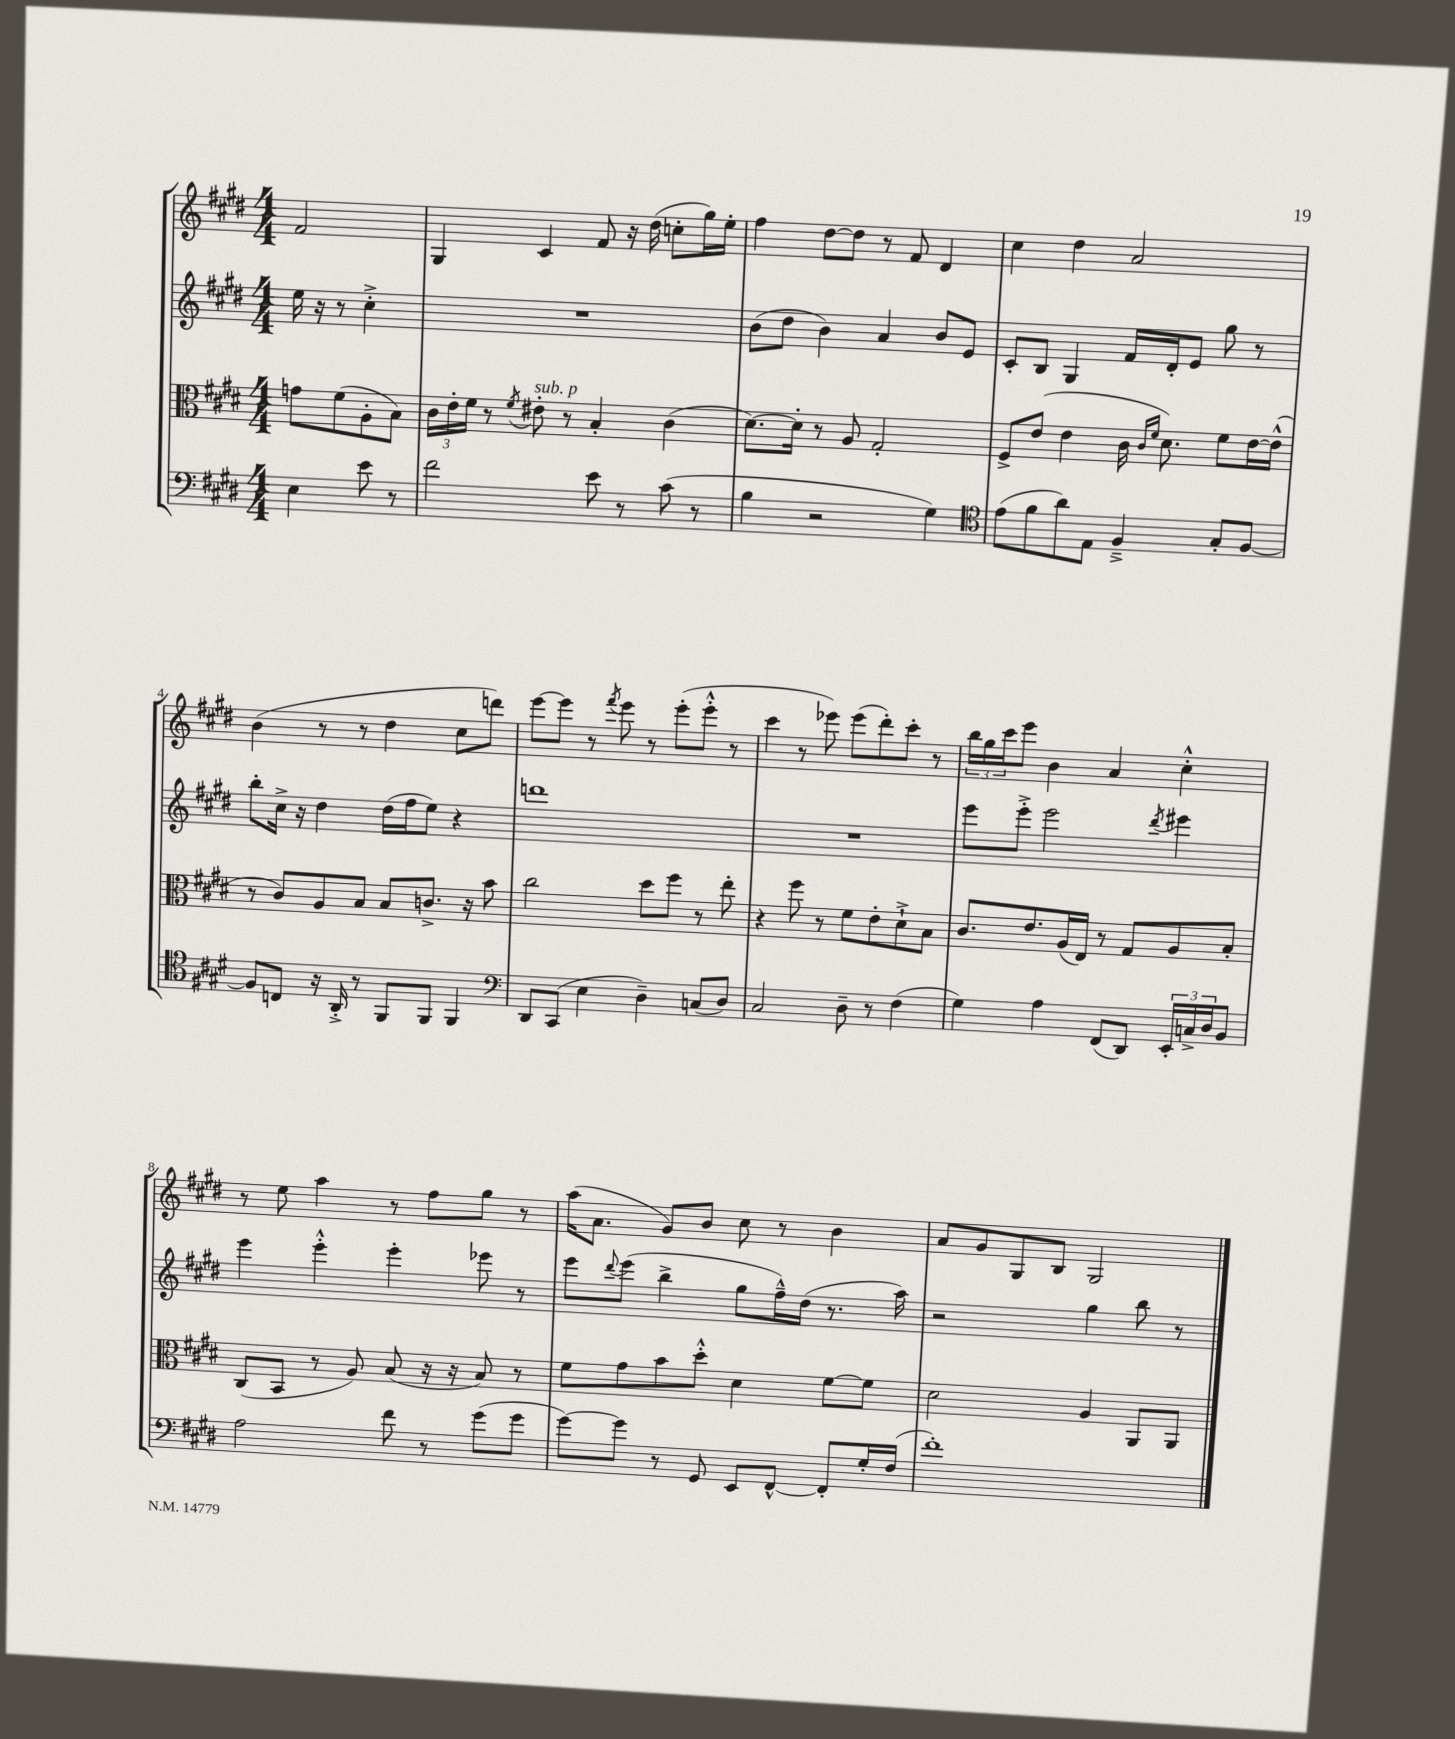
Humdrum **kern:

**kern	**kern	**kern	**kern
*part4	*part3	*part2	*part1
*staff4	*staff3	*staff2	*staff1
*clefF4	*clefC3	*clefG2	*clefG2
*k[f#c#g#d#]	*k[f#c#g#d#]	*k[f#c#g#d#]	*k[f#c#g#d#]
*M4/4	*M4/4	*M4/4	*M4/4
=	=	=	=
4E\	8gn\L	16ee\	2f#/
.	.	16r	.
.	(8f#\	8r	.
8e\	8A'\	4cc#'^\	.
8r	8B\J)	.	.
=1	=1	=1	=1
2f#\	24c#\LL	1r	4G#/
.	24e'\	.	.
.	24f#\JJ	.	.
.	8r	.	.
.	8qf#/	.	.
!	!LO:TX:a:i:t=sub. p	!	!
.	8e#X'\	.	4c#/
.	8r	.	.
8e\	4B'/	.	8f#/
8r	.	.	16r
.	.	.	(16dd#\
(8c#\	(4c#\	.	8ccn'\L
8r	.	.	16gg#\L)
.	.	.	16ee'\JJ
=2	=2	=2	=2
4B\	[8.d#\L)	(8b\L	4ff#\
.	.	8dd#\J	.
.	16d#'\Jk]	.	.
2r	8r	4b\)	[8dd#\L
.	8A/	.	8dd#\J]
.	2G#'/	4a/	8r
.	.	.	8f#/
4G#\)	.	8b/L	4d#/
.	.	8e/J	.
=3	=3	=3	=3
*clefC4	*	*	*
(8e\L	8F#^/L	8c#'/L	4cc#\
8f#\	(8e/J	8B/J	.
8a\)	4e\	4G#/	4dd#\
8E\J	.	.	.
4F#~^/	16c#\	16f#/LL	2a/
.	16qqc#/LL	.	.
.	16qqf#/JJ	.	.
.	8.d#\)	16d#'/J	.
.	.	8e/J	.
8G#'/L	8f#\L	8gg#\	.
[8F#/J	[16e\L	8r	.
.	(16e^^\JJ]	.	.
!!LO:LB:g=z
=4	=4	=4	=4
8F#/L]	8r	8bb'\L	(4b\
8Cn/J	8c#/L)	16cc#^\Jk	.
.	.	16r	.
16r	8A/	4dd#\	8r
16AA'^/	.	.	.
8r	8B/J	.	8r
8FF#/L	8B/L	(16dd#\LL	4dd#\
.	.	16ff#\J	.
8FF#/J	8.cn^/J	8ee\J)	.
4FF#/	.	4r	8cc#\L
.	16r	.	.
.	8b\	.	8dddn\J)
=5	=5	=5	=5
*clefF4	*	*	*
8DD#/L	2cc#\	1dddn	[8eee\L
(8CC#/J	.	.	8eee\J]
4E\	.	.	8r
.	.	.	8qfff#/
.	.	.	8eee\
4D#~\)	8dd#\L	.	8r
.	8ff#\J	.	(8eee'\L
(8Cn/L	8r	.	8eee'^^\J
8D#/J)	8ee'\	.	8r
=6	=6	=6	=6
2C#/	4r	1r	4ccc#\
.	8ff#\	.	8r
.	8r	.	8eee-X\)
8D#~\	8f#\L	.	(8eee-\L
8r	8e'\	.	8ddd#'\)
(4F#\	8d#`^\	.	8ccc#'\J
.	8B\J	.	8r
=7	=7	=7	=7
4G#\)	8.c#/L	8eee\L	24bb\LL
.	.	.	24gg#\
.	.	.	24ccc#\J
.	.	8eee'^\J	8eee\J
.	8.e/	.	.
4A\	.	2eee\	4b\
.	(16A/L	.	.
.	16E/JJ)	.	.
(8FF#/L	8r	.	4a/
8DD#/J)	8G#/L	.	.
.	.	8qddd#/	.
24EE'/LL	8A/	4eee#X\	4cc#'^^\
24Cn^/	.	.	.
24D#/J	.	.	.
8BB/J	8B'/J	.	.
!!LO:LB:g=z
=8	=8	=8	=8
2A\	(8C#/L	4eee\	8r
.	8BB/J	.	8ee\
.	8r	4eee'^^\	4aa\
.	8A/)	.	.
8f#\	(8B/	4eee'\	8r
8r	16r	.	8ff#\L
.	16r	.	.
(8g#\L	8B/)	8eee-X\	8gg#\J
8g#\J	8r	8r	8r
=9	=9	=9	=9
[8g#\L)	8f#\L	8eee\L	(16aa\KL
.	.	.	8.a\J
.	.	8qqddd#/	.
8g#\J]	8g#\	(8eee\J	.
8r	8b\	4bb^\	8g#/L)
8GG#/	8dd#'^^\J	.	8b/J
8EE/L	4d#\	8gg#\L	8cc#\
[8FF#^^/J	.	16ff#~^^\L)	8r
.	.	(16dd#\JJ	.
8FF#'/L]	[8f#\L	8.r	4b\
16G#'/L	8f#\J]	.	.
(16F#/JJ	.	16aa\)	.
=10	=10	=10	=10
1f#')	2d#\	2r	8a/L
.	.	.	8g#/
.	.	.	8G#/
.	.	.	8B/J
.	4A/	4gg#\	2G#/
.	8AA/L	8bb\	.
.	8AA/J	8r	.
==	==	==	==
*-	*-	*-	*-
